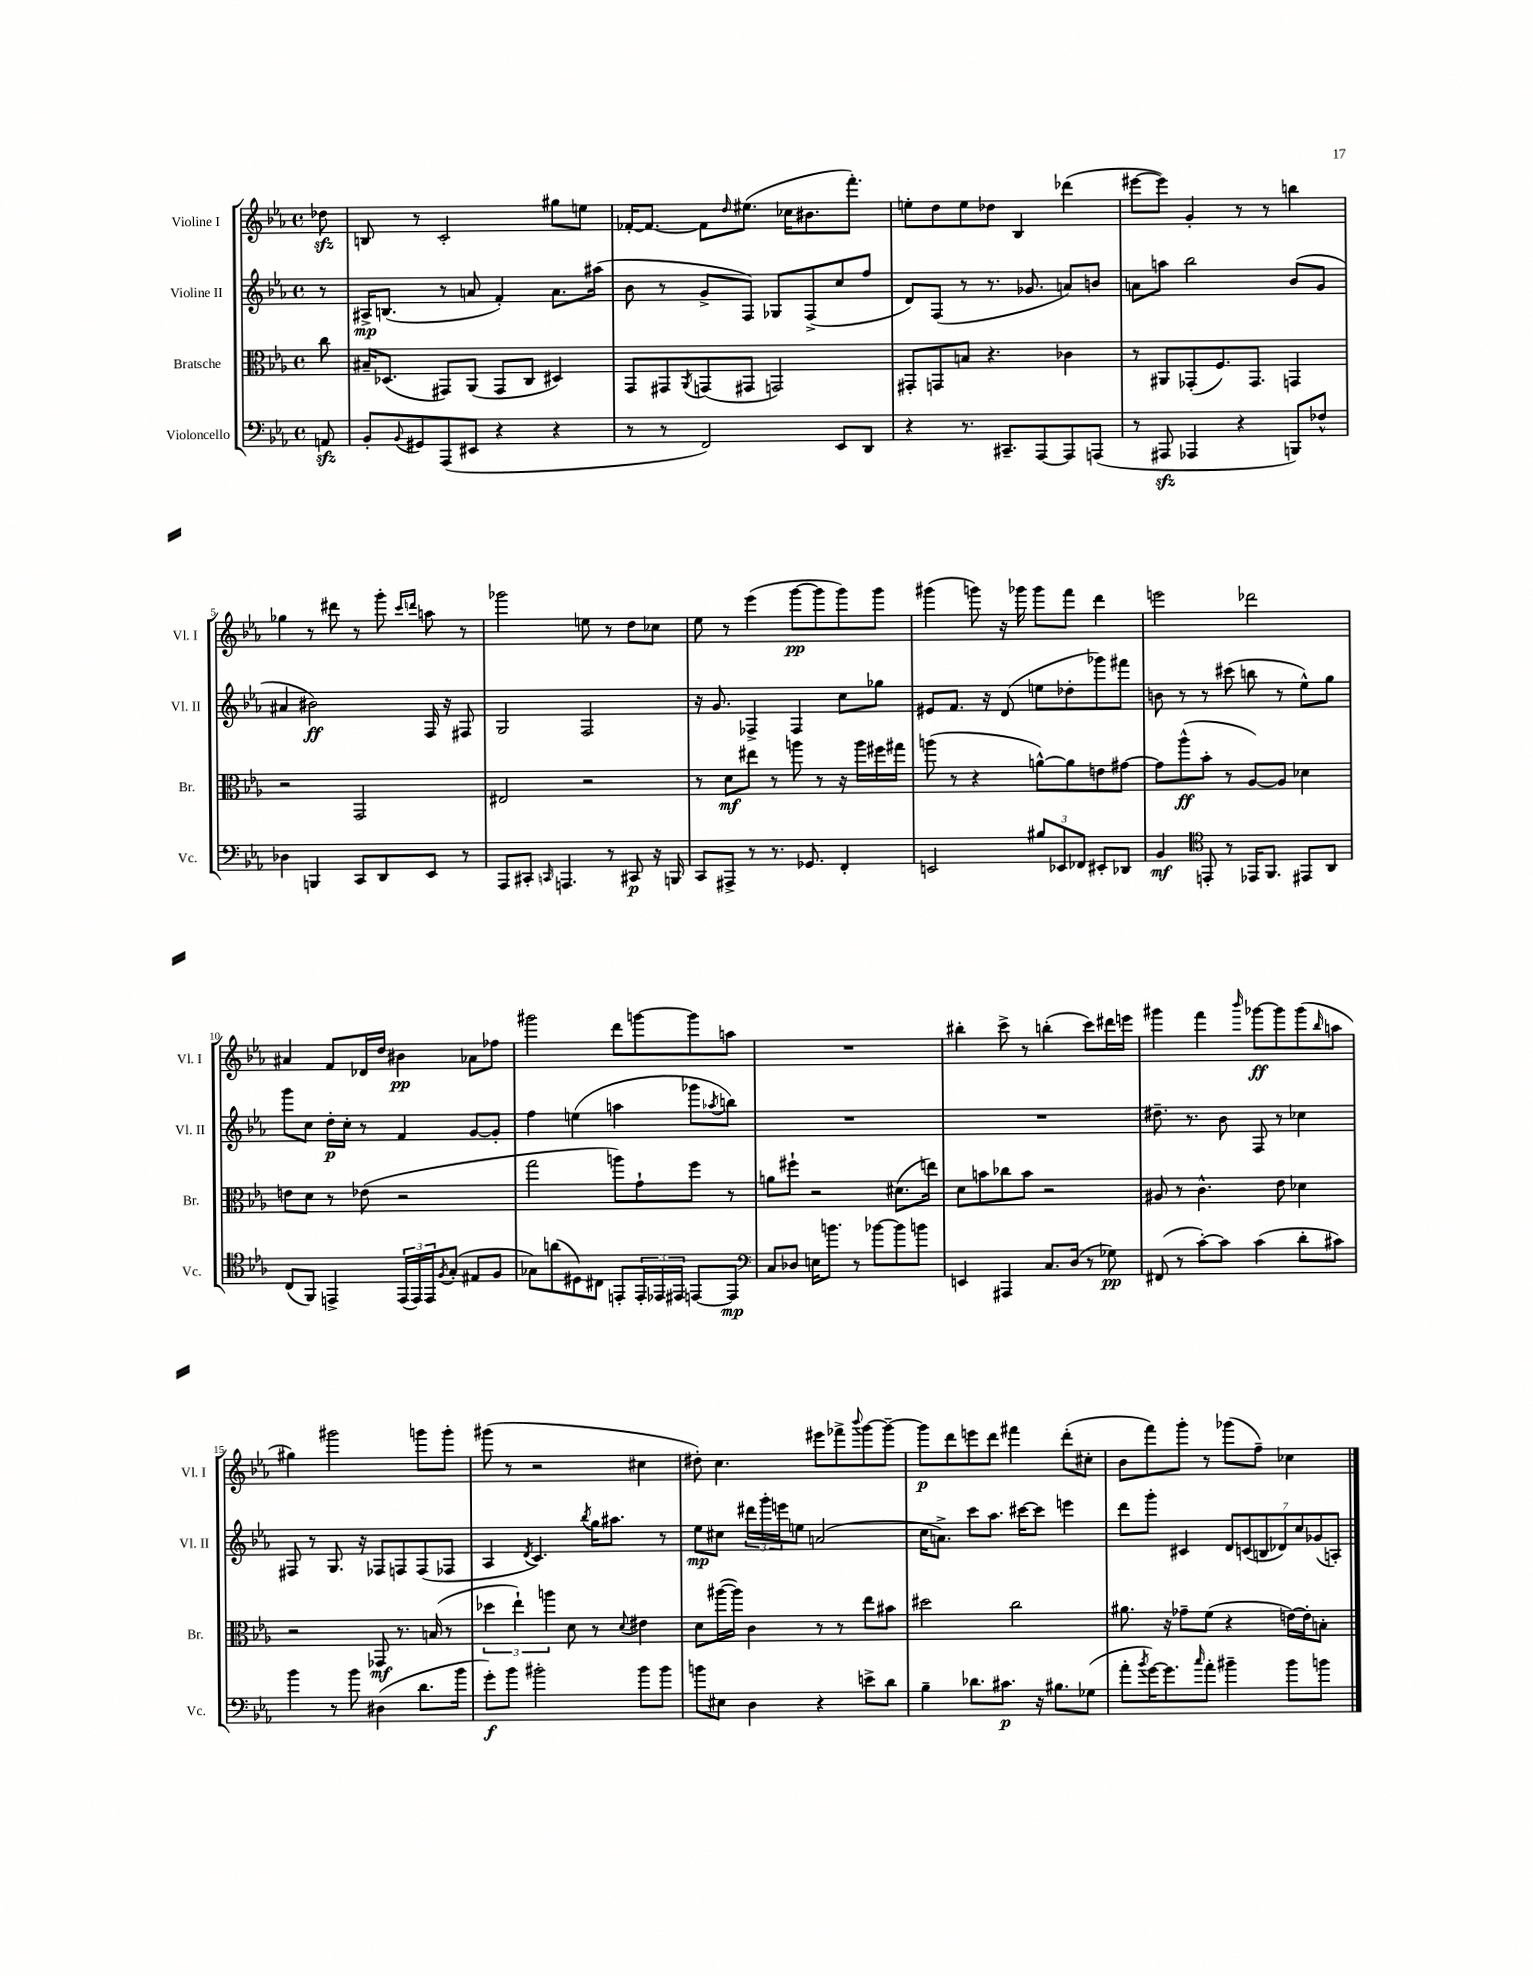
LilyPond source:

<<
\new StaffGroup <<
\new Staff = "s0" \with { instrumentName = "Violine I" shortInstrumentName = "Vl. I" } {
    \clef treble \key ees \major \defaultTimeSignature \time 4/4 \partial 8
    des''8\sfz |
    b8 r8 c'2-. gis''8 e''8 |
    fes'16~-. fes'8.~ fes'8 \grace { d''16 } eis''8.( ces''16 bis'8. f'''8.-.) |
    e''8-. d''8 e''8 des''8 bes4 des'''4( |
    eis'''8~ eis'''8) g'4-. r8 r8 b''4 |
    ges''4 r8 dis'''8 r8 g'''8-. \grace { c'''16 d'''16 } a''8 r8 |
    ges'''2 e''8 r8 d''8 ces''8 |
    ees''8 r8 ees'''4( g'''8~\pp g'''8 g'''8) g'''8 |
    gis'''4( g'''8) r16 ges'''16 ges'''8 f'''8 d'''4 |
    e'''2 des'''2 |
    ais'4 f'8 des'16 d''16 bis'4\pp aes'8 fes''8 |
    gis'''2 d'''8 g'''8~ g'''8 a''8 |
    R1 |
    bis''4-. c'''8-> r8 b''4-.( c'''8) dis'''16 e'''16 |
    gis'''4 f'''4 \grace { bes'''16 } ges'''8~\ff ges'''8 ges'''8( \grace { bes''16 } a''8 |
    gis''4) gis'''2 g'''8 g'''8-. |
    gis'''8( r8 r2 cis''4 |
    dis''8-.) c''4. eis'''8 fes'''8-> \appoggiatura { bes'''8 } g'''8~ g'''8~-- |
    g'''8\p d'''8 e'''8 d'''8 fis'''4 d'''8-.( cis''8-. |
    bes'8 f'''8) g'''8-. r8 ges'''8( f''8--) ces''4 \bar "|." |
}
\new Staff = "s1" \with { instrumentName = "Violine II" shortInstrumentName = "Vl. II" } {
    \clef treble \key ees \major \defaultTimeSignature \time 4/4 \partial 8
    r8 |
    ais16->\mp b8.( r8 a'8 f'4-.) a'8. ais''16( |
    bes'8 r8 g'8-> f8) ges8 f8->( c''8 f''8 |
    d'8) f8( r8 r8. ges'8. a'8) b'8 |
    a'8 a''8 bes''2 bes'8( g'8 |
    ais'4 bis'2\ff) f16 r16 fis8 |
    g2 f2 |
    r16 g'8. fes4-> fes4 c''8 ges''8 |
    eis'8 f'8. r16 d'8( e''8 des''8-. ges'''8) fis'''8 |
    b'8 r8 r8 cis'''8( b''8 r8 ees''8-^) g''8 |
    g'''8 c''8 d''16-.\p c''16-. r8 f'4 g'8~ g'8-. |
    f''4 e''4( a''4 ges'''8 \acciaccatura { aes''8 } b''8) |
    R1 |
    R1 |
    dis''8.-- r8. bes'8 f8 r8 ces''4 |
    fis8 r8 g8. r16 fes8 f8 f8( fes8 |
    aes4 \acciaccatura { d'8 } c'4.) \acciaccatura { bes''8 } g''16 ais''8. r8 |
    ees''8\mp cis''8 \tuplet 3/2 { dis'''16 g'''16-. e'''16 } e''8 a'2( |
    c''16 a'8.->) c'''8 aes''8. cis'''16~ cis'''8 e'''4 |
    d'''8 g'''8-. cis'4 \tuplet 7/4 { d'8 c'8( b8 des'8) c''8 ges'8( a8-.) } \bar "|." |
}
\new Staff = "s2" \with { instrumentName = "Bratsche" shortInstrumentName = "Br." } {
    \clef alto \key ees \major \defaultTimeSignature \time 4/4 \partial 8
    c''8 |
    bis16-- des8.( gis,8) aes,8( gis,8 c8 dis4) |
    g,8 gis,8 \acciaccatura { aes,8 } g,8( gis,8 g,2) |
    gis,8-. g,8 b8 r4. ces'4 |
    r8 ais,8 ges,8-.( f8.) ges,8. g,4 |
    r2 g,2 |
    eis2 r2 |
    r8 d'8\mf eis''8 r8 a''8 r8 r16 a''16 fis''16 gis''16 |
    a''8( r8 r4 a'8~-^) a'8 e'8 gis'8~ |
    gis'8 aes''8-^\ff( bes'8-. r8 aes8~) aes8 des'4 |
    e'8 d'8 r8 ees'8( r2 |
    g''2 a''8) g'8-! f''8 r8 |
    a'8 fis''8-! r2 dis'8.( e''16) |
    d'8 b'8 ces''8 b'8 r2 |
    ais8 r8 c'4.-^ ees'8 des'4 |
    r2 ges,8\mf r8. b16( r8 |
    \tuplet 3/2 { des''4 ees''4-!) a''4 } d'8 r8 \appoggiatura { d'8 } eis'4 |
    d'8 ais''16~( ais''16) c'4 r8 r8 ees''8 bis'8 |
    dis''2 c''2 |
    ais'8. r16 ges'8-- f'8( r4 e'16~) e'16-. b8-. \bar "|." |
}
\new Staff = "s3" \with { instrumentName = "Violoncello" shortInstrumentName = "Vc." } {
    \clef bass \key ees \major \defaultTimeSignature \time 4/4 \partial 8
    a,8\sfz |
    bes,8-. \appoggiatura { bes,8 } gis,8 aes,,8( eis,8 r4 r4 |
    r8 r8 f,2) ees,8 d,8 |
    r4 r8. cis,8.-- aes,,8~ aes,,8 a,,8( |
    r8 ais,,8\sfz aes,,4 r4 b,,8) fes8-^ |
    des4 b,,4 c,8 d,8 ees,8 r8 |
    aes,,8 cis,8-. \grace { c,16 } a,,4. r8 cis,8\p r16 b,,16 |
    c,8 ais,,8-> r8 r8. ges,8. f,4-. |
    e,2 \tuplet 3/2 { bis8 ees,8 fes,8 } eis,8-. des,8 |
    bes,4\mf \clef tenor e,8-. r8 ees,16 f,8. eis,8 aes,8 |
    c8( f,8) e,4-> \tuplet 3/2 { e,16( e,16) e,16 } \acciaccatura { f8 } g8-.( eis8 f8 |
    ges8) a'8( dis8) cis8 e,8-. \tuplet 3/2 { e,16-. ees,16 eis,16 } e,8~ e,8\mp |
    \clef bass c8 des8 e16 b'8. r8 bes'8~ bes'8 b'8 |
    e,4 ais,,4 c8. d16( r8 ges8\pp) |
    fis,8( r8 c'8~-.) c'8 c'4( d'8-. cis'8) |
    bes'4 r8 bes'8 dis4( d'8. bes'16 |
    g'8-.\f) bes'8 bis'2-. bis'8 bis'8 |
    b'8 eis8 d4 r4 e'8-> d'8 |
    bes4-- des'8. cis'8.\p r16 bis8. ges8( |
    aes'8-. \acciaccatura { bes'8 } g'16~) g'8. \grace { c''16 } aes'8-. bis'4-- bis'8 b'8 \bar "|." |
}
>>
>>
